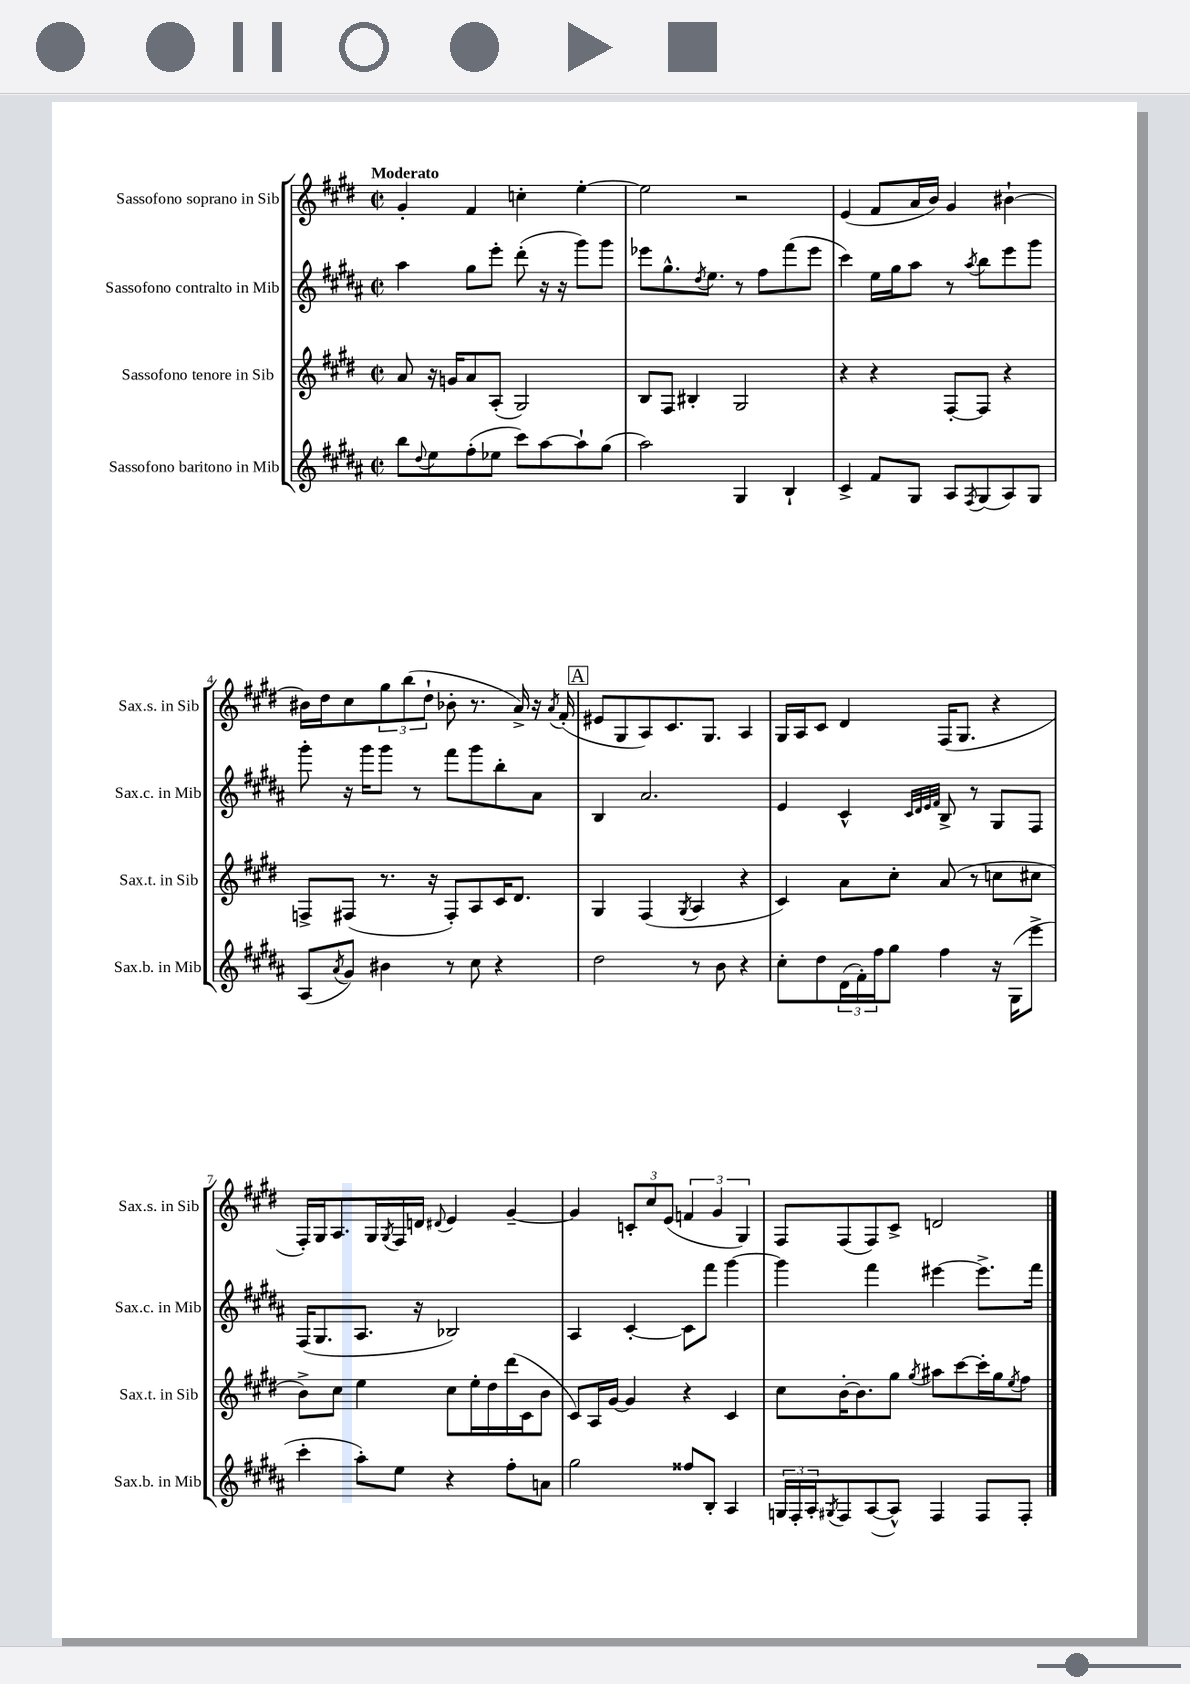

**kern	**kern	**kern	**kern
*staff4	*staff3	*staff2	*staff1
*clefG2	*clefG2	*clefG2	*clefG2
*k[f#c#g#d#a#]	*k[f#c#g#d#]	*k[f#c#g#d#a#]	*k[f#c#g#d#]
*M2/2	*M2/2	*M2/2	*M2/2
*met(c|)	*met(c|)	*met(c|)	*met(c|)
8bb	8a	4aa#	4g#'
8qqdd#	.	.	.
8ee	16r	.	.
.	16g	.	.
(8ff#'	8a	8gg#	4f#
8ee-	(8A'	8eee'	.
8ccc#)	2G#)	(8ddd#'	4cc'
[8aa#	.	16r	.
.	.	16r	.
8aa#`]	.	8ggg#)	[4ee'
(8gg#	.	8ggg#	.
=	=	=	=
2aa#)	8B	8eee-	2ee]
.	8F#	8.gg#^^	.
.	4B#'	.	.
.	.	8qdd#	.
.	.	8.ee	.
4G#	2G#	8r	2r
.	.	8ff#	.
4B`	.	(8fff#	.
.	.	8eee-	.
=	=	=	=
4c#^	4r	4ccc#)	(4e
8f#	4r	16ee	8f#
.	.	16gg#	.
8G#	.	8aa#	16a
.	.	.	16b)
8A#	[8F#'	8r	4g#
8qF#	.	8qaa#	.
(8G#	8F#]	8bb	.
8A#)	4r	8eee	[4b#`
8G#	.	8ggg#	.
=	=	=	=
(8A#	8F^	8ggg#'	16b#]
.	.	.	16dd#
8qa#	.	.	.
8g#)	(8F#	16r	8cc#
.	.	16ggg#	.
4b#	8.r	8ggg#	12gg#
.	.	.	(12bb
.	.	8r	.
.	.	.	12dd#`
.	16r	.	.
8r	8F#')	8fff#	8b-'
8cc#	8A	8ggg#	8.r
4r	16c#	8bb'	.
.	8.d#	.	16a^)
.	.	8a#	16r
.	.	.	8qa
.	.	.	(16f#'
=	=	=	=
2dd#	4G#	4B	8e#
.	.	.	8G#
.	(4F#	2.a#	8A)
.	.	.	8.c#
.	8qG#	.	.
8r	4A	.	.
.	.	.	8.G#
8b	.	.	.
4r	4r	.	4A
=	=	=	=
8cc#'	4c#)	4e	16G#
.	.	.	16A
8dd#	.	.	8c#
(24d#	8a	4c#^^	4d#
24f#')	.	.	.
24ff#	.	.	.
8gg#	8cc#'	.	.
.	.	32qqc#	.
.	.	32qqd#	.
.	.	32qqe	.
.	.	32qqf#	.
4ff#	(8a	8B^	(16F#
.	.	.	8.G#
.	8r	8r	.
16r	8cc	8G#	4r
(16G#	.	.	.
8eee^	8cc#	8F#	.
=	=	=	=
4ccc#'	8b^)	(16F#	16F#')
.	.	8.G#	16G#
.	8cc#	.	8.A
8aa#')	4ee	8.A#	.
.	.	.	16G#
.	.	.	8qG#
8ee	.	.	16F#
.	.	16r	16d
.	.	.	8qqd#
4r	8cc#	2B-)	4e
.	16ee'	.	.
.	16dd#	.	.
8ff#'	(16ddd#	.	[4g#~
.	16c#	.	.
8a	8b	.	.
=	=	=	=
2gg#	8c#)	4A#	4g#]
.	16A	.	.
.	[16g#	.	.
.	4g#]	[4c#'	12c'
.	.	.	12cc#
.	.	.	(12e
8ff##	4r	8c#]	6f
8B'	.	8fff#	.
.	.	.	6g#
4A#	4c#	[4ggg#	.
.	.	.	6G#)
=	=	=	=
24G	8cc#	4ggg#]	8F#
24F#'	.	.	.
24A#'	.	.	.
8qG#	.	.	.
8F#	[16b'	.	(8F#
.	8.b]	.	.
([8A#	.	4fff#	8F#)
8A#^^])	8gg#	.	8c#^
.	8qgg#	.	.
4F#	8aa#	[4eee#	2d
.	[8ccc#	.	.
8F#	16ccc#']	8.eee#^]	.
.	16gg#	.	.
.	8qee	.	.
8F#'	8ff#	.	.
.	.	16fff#	.
==	==	==	==
*-	*-	*-	*-
